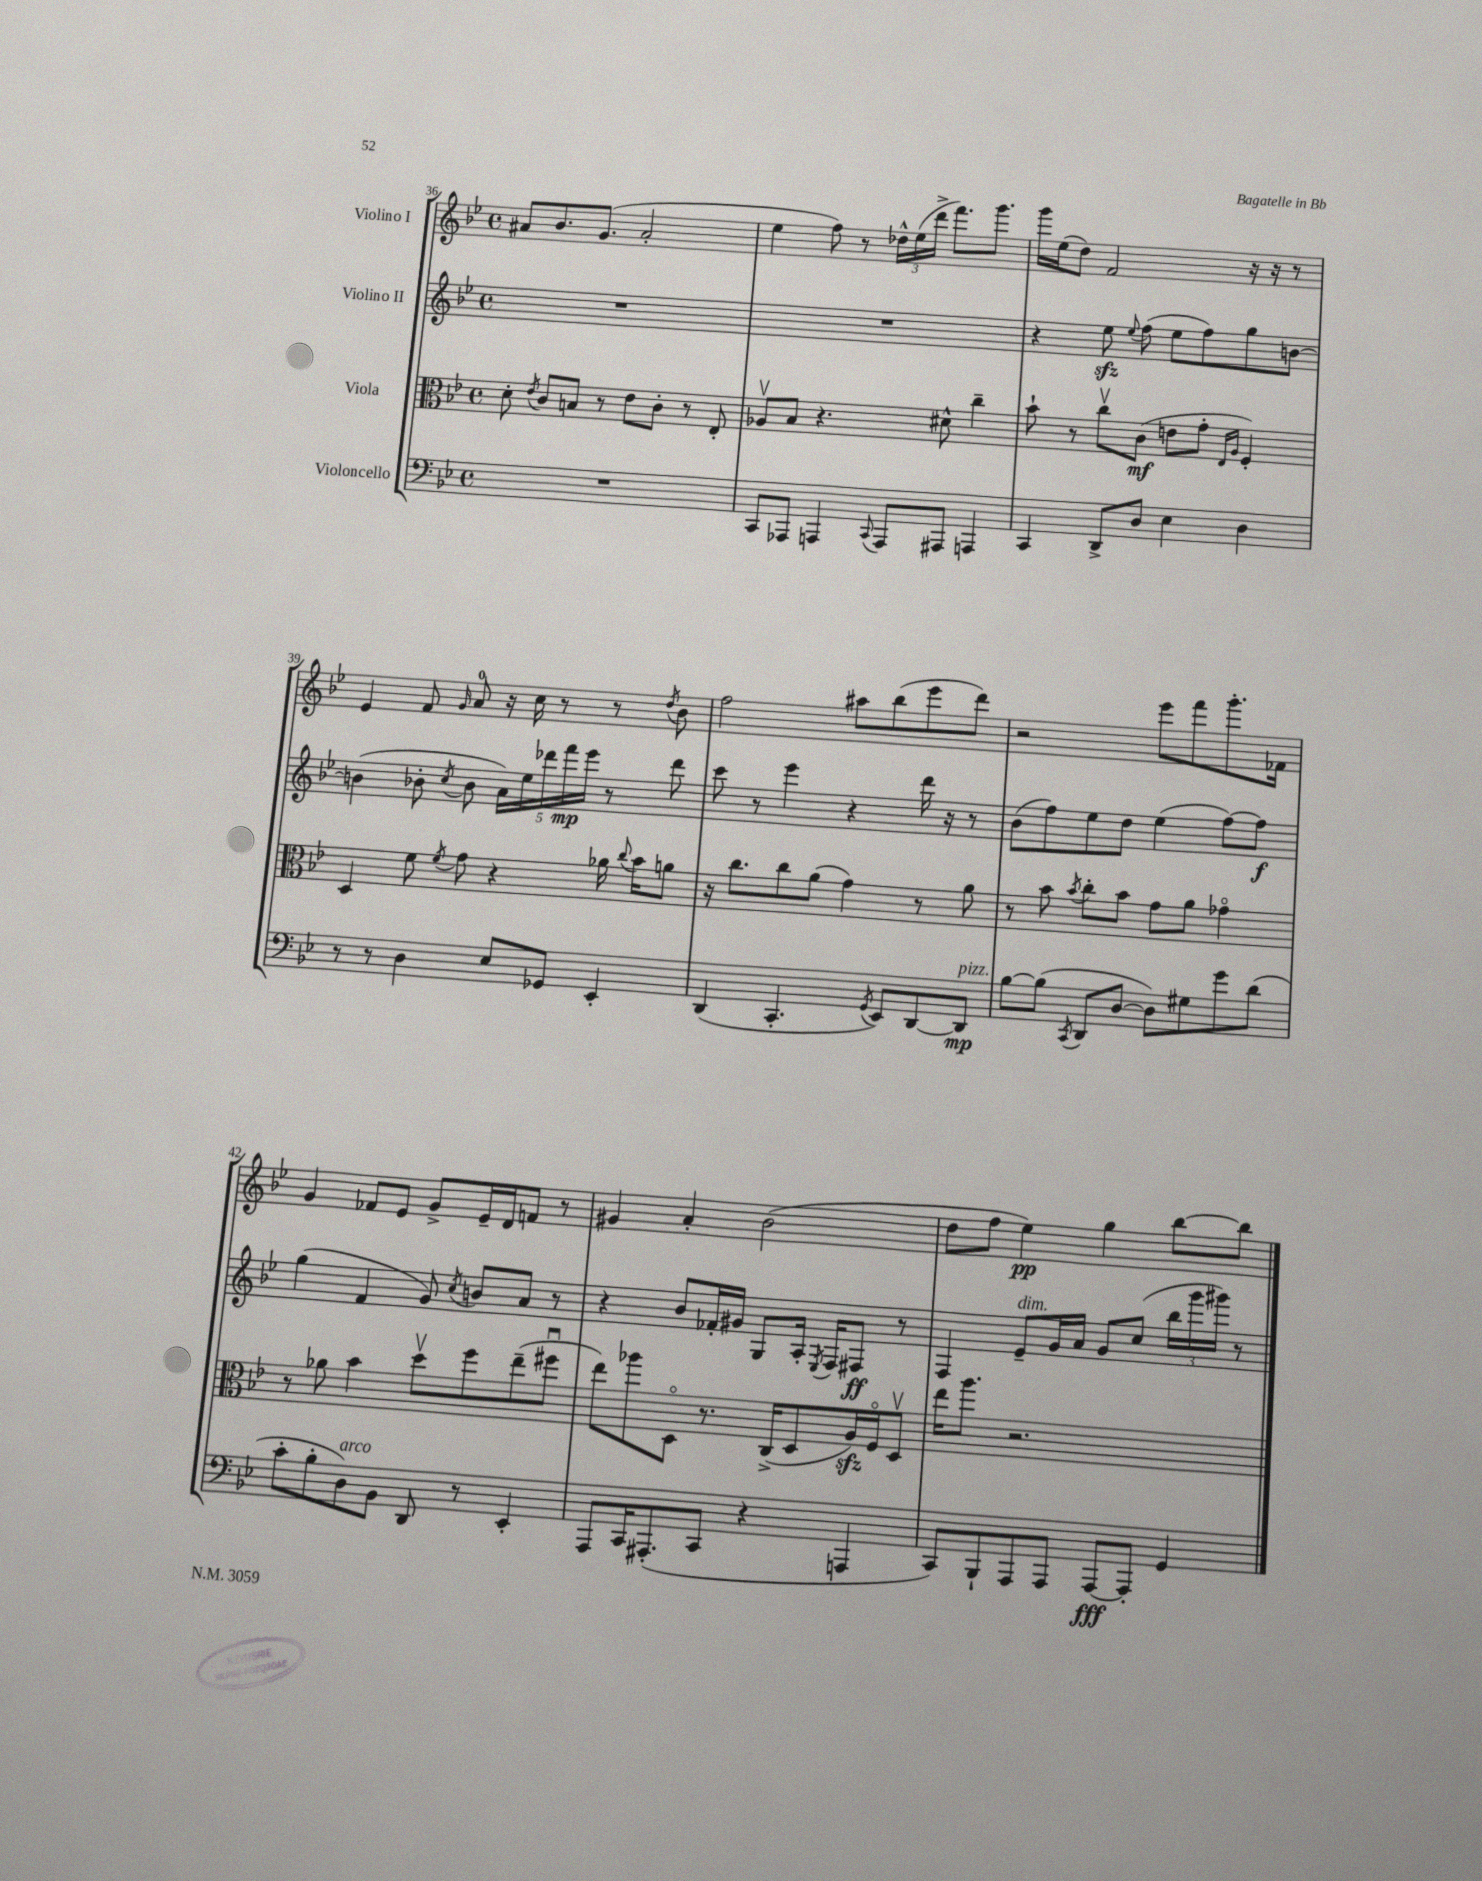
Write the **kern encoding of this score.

**kern	**kern	**kern	**kern
*staff4	*staff3	*staff2	*staff1
*clefF4	*clefC3	*clefG2	*clefG2
*k[b-e-]	*k[b-e-]	*k[b-e-]	*k[b-e-]
*M4/4	*M4/4	*M4/4	*M4/4
*met(c)	*met(c)	*met(c)	*met(c)
1r	8d'\	1r	8a#/L
.	8qe-/	.	.
.	8c/L	.	8.b-/
.	8B/J	.	.
.	.	.	(8.g/J
.	8r	.	.
.	8e-\L	.	2a#'/
.	8c'\J	.	.
.	8r	.	.
.	8E-'/	.	.
=	=	=	=
8CC/L	8A-v/L	1r	4ee-\
8AAA-/J	8B-/J	.	.
4AAA/	4.r	.	8ff\)
.	.	.	8r
8qqCC/	.	.	.
8AAA/L	.	.	24dd-^^\LL
.	.	.	(24ee-\
.	.	.	24ddd^\JJ
8AAA#/J	8d#^^\	.	8.fff\L)
4AAA/	4cc~\	.	.
.	.	.	8.ggg\J
=	=	=	=
4CC/	8b-`\	4r	16ggg\LL
.	.	.	(16ee-\J
.	8r	.	8dd\J)
8DD^/L	8ccv\L	8ee-\	2f/
.	.	8qqee-/	.
8D/J	(8c\J	(8ff\	.
4E-\	8e\L	8ee-\L	.
.	8g'\J	8ff\)	.
.	16qqE-/LL	.	.
.	16qqA/JJ	.	.
4D\	4F'/)	8gg\	16r
.	.	.	16r
.	.	[8b\J	8r
=	=	=	=
8r	4D/	(4b\]	4e-/
8r	.	.	.
4D\	8f\	8b-'\	8f/
.	8qf/	8qcc/	16qqg/
.	8g\	8b-\	8a/
8E-/L	4r	20a\LL)	16r
.	.	20ee-\	.
.	.	.	16cc\
.	.	20ddd-\	.
8GG-/J	.	.	8r
.	.	20fff\	.
.	.	20eee-\JJ	.
4EE-'/	16a-\	8r	8r
.	8qqcc/	.	.
.	16b-\LK	.	.
.	.	.	8qdd/
.	8a\J	8ddd-\	8b-\
=	=	=	=
(4DD/	16r	8ccc\	2ff\
.	8.cc\L	.	.
.	.	8r	.
4.CC'/	8cc\	4eee-\	.
.	(8a\J	.	.
.	4g\)	4r	8aa#\L
8qGG/	.	.	.
8EE-/L)	.	.	(8bb-\
[8DD/	8r	16ddd\	8eee-\
.	.	16r	.
8DD/]J	8a\	8r	8ddd\J)
=	=	=	=
[8B-\L	8r	(8b-\L	2r
(8B-\]J	8b-\	8ff\)	.
8qCC/	8qb-/	.	.
8DD/L	8cc'\L	8ee-\	.
[8D/J	8b-\J	8dd\J	.
8D\]L)	8g\L	(4ee-\	8eee-\L
8G#\	8a\J	.	8fff\
8g\	4g-o\	[8ff\L)	8.ggg'\
(8d\J	.	8ff\]J	.
.	.	.	16f-\Jk
=	=	=	=
8c'\L	8r	(4gg\	4g/
8B-'\	8a-\	.	.
8D\)	4b-\	4f/	8f-/L
8BB-\J	.	.	8e-/J
8DD/	8ddv\L	8g/)	8g^/L
.	.	8qcc/	.
8r	8ff\	8b/L	16e-~/L
.	.	.	16d/J
4EE-'/	(8ee-~\	8a/J	8f/J
.	8ff#u\J	8r	8r
=	=	=	=
8AAA/L	8ee-\L)	4r	4g#/
16CC/K	8aa-\	.	.
(8.AAA#'/	.	.	.
.	8Do\J	8b-/L	4a'/
8CC/J	8.r	16f-'/L	.
.	.	16g#/JJ	.
4r	.	8G/L	(2b-\
.	(16C^/LK	.	.
.	8D/	16A'/Jk	.
.	.	8qE-/	.
.	.	16F/LK	.
4AAA/	16A/L)	8F#/J	.
.	16Fo/J	.	.
.	8Dv/J	8r	.
=	=	=	=
8CC/L)	16ee-\LK	4F/	8dd\L
.	8.aa\J	.	.
8BBB-`/	.	.	8ff\J
8AAA/	2.r	8e-~/L	4ee-\)
8AAA/J	.	16g/L	.
.	.	16a/JJ	.
[8AAA/L	.	8g/L	4gg\
8AAA'/]J	.	(8cc/J	.
4GG/	.	24bb-\LL	[8bb-\L
.	.	24ggg\	.
.	.	24ggg#\JJ)	.
.	.	8r	8bb-\]J
==	==	==	==
*-	*-	*-	*-
